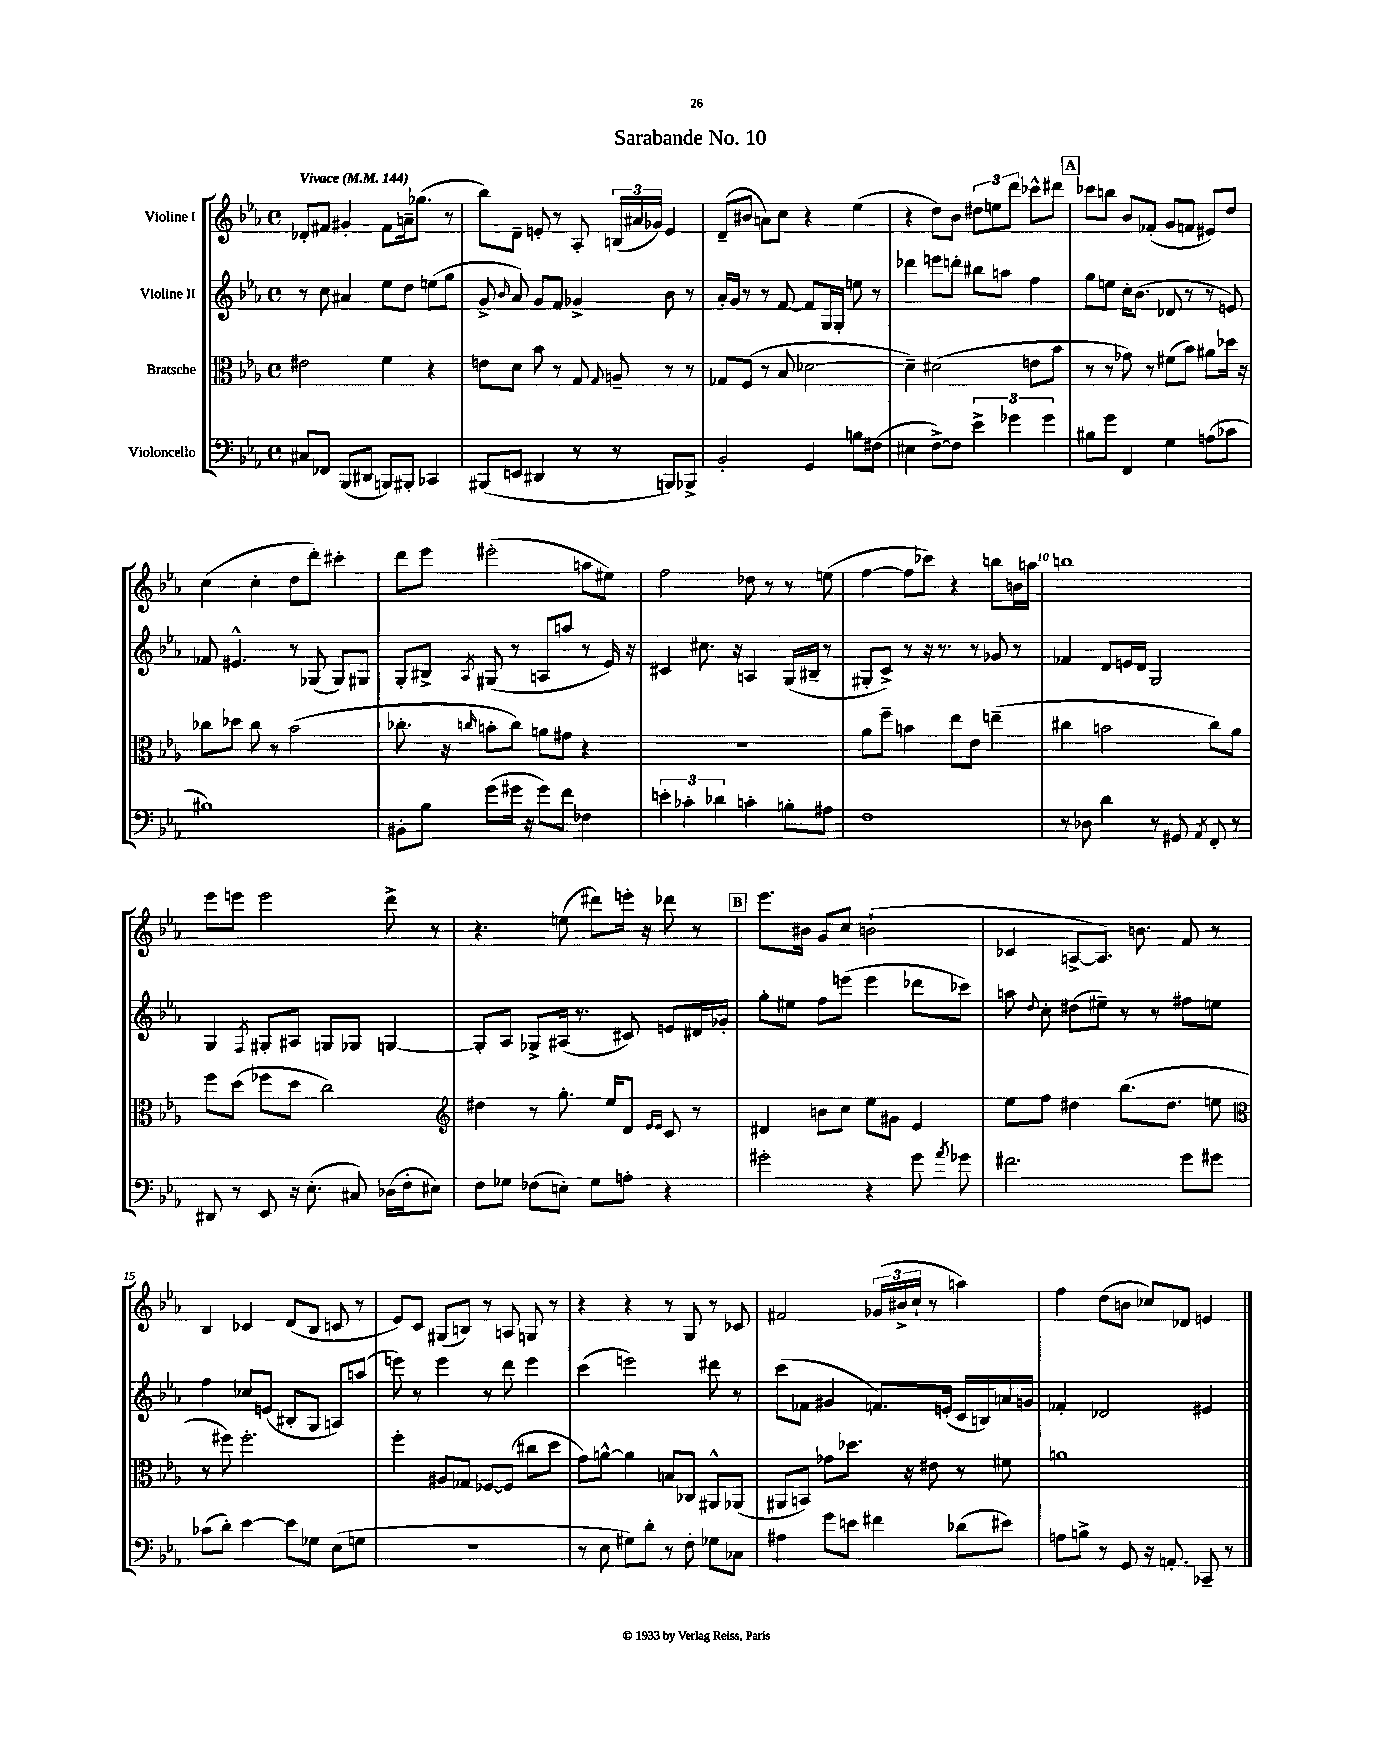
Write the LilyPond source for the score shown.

\header { title = "Sarabande No. 10" }
<<
\new StaffGroup <<
\new Staff = "s0" \with { instrumentName = "Violine I" } {
    \clef treble \key ees \major \defaultTimeSignature \time 4/4 \tempo "Vivace" 4 = 144
    \autoBeamOff des'8[-. fis'8] gis'4-. fis'8[ a'16-- ges''8.]( r8 |
    bes''8[) d'8]-- e'8-. r8 aes8-. \tuplet 3/2 { b16[( ais'16 ges'16]) } e'4 |
    d'8[--( bis'8] a'8[) c''8] r4 ees''4( |
    r4 d''8[) bes'8] \tuplet 3/2 { dis''8[ e''8 d'''8] } ces'''8[-^ dis'''8] |
    \mark \markup { \box "A" } ces'''8[ b''8] bes'8[ fes'8]-.( g'8[ f'8] eis'8[) d''8] |
    c''4( c''4-. d''8[ d'''8]-.) cis'''4-. |
    d'''8[ ees'''8] eis'''2-.( a''8[ eis''8]) |
    f''2 des''8 r8 r8 e''8( |
    f''4~ f''8[ ces'''8]) r4 b''8[ b'16 a''16] |
    b''1 |
    ees'''8[ e'''8] e'''2 d'''8-> r8 |
    r4. e''8( dis'''8[) e'''16]-. r16 des'''8 r8 |
    \mark \markup { \box "B" } ees'''8.[ bis'16] g'8[ c''8] b'2-!( |
    ces'4 a8[~-> a8.]) b'8. f'8 r8 |
    bes4 ces'4 d'8[( bes8] c'8 r8 |
    ees'8[) c'8] gis8[( b8]) r8 a8 g8 r8 |
    r4 r4 r8 g8 r8 ces'8 |
    fis'2 \tuplet 3/2 { ges'16[( bis'16-> c''16]-! } r8 a''4) |
    f''4 d''8[( b'8] ces''8[) des'8] e'4 \bar "|." |
}
\new Staff = "s1" \with { instrumentName = "Violine II" } {
    \clef treble \key ees \major \defaultTimeSignature \time 4/4
    \autoBeamOff r8 c''8 ais'4 ees''8[ d''8] e''8[( g''8] |
    g'8-> \grace { bes'16 } aes'8) g'8[ f'8] ges'4-> bes'8 r8 |
    aes'16[-. g'16] r8 r8 f'8~ f'8[ g16 g16]-. e''8 r8 |
    des'''4 e'''8[ d'''8]-. bis''8[ a''8] f''4 |
    \mark \markup { \box "A" } g''8[ e''8] c''16[-. bes'8.]( des'8 r8 r8 e'8) |
    fes'8 eis'4.-^ r8 ges8( ges8[) gis8] |
    g8[-. bis8]-> \acciaccatura { aes8 } gis8( r8 a8[ a''8] r8 ees'16) r16 |
    cis'4 cis''8. r16 a4 g16[( bis16]-- r8 |
    gis8[-. c'8]->) r8 r16 r8. r8 ges'8 r8 |
    fes'4 d'8[ e'16 d'16] g2 |
    g4 \acciaccatura { f8 } gis8[-. ais8] g8[ ges8] g4~ |
    g8[-. aes8] ges8[-> ais16]( r8. cis'8) e'8[ dis'16 ges'16]-. |
    \mark \markup { \box "B" } g''8[-. eis''8] f''8[ e'''8]( e'''4 des'''8[ ces'''8]) |
    a''8 \appoggiatura { d''8 } c''8-. dis''8[( eis''8]--) r8 r8 fis''8[ e''8] |
    f''4 ces''8[ e'8]( bis8[-. g8] a8[) a''8]( |
    e'''8) r8 e'''4 r8 d'''8 e'''4 |
    c'''4( e'''2) dis'''8 r8 |
    c'''8[( fes'8] gis'4 f'8.[) e'16]-.( c'16[ b16) a'16 g'16] |
    fes'4-. des'2 eis'4 \bar "|." |
}
\new Staff = "s2" \with { instrumentName = "Bratsche" } {
    \clef alto \key ees \major \defaultTimeSignature \time 4/4
    \autoBeamOff eis'2 f'4 r4 |
    e'8[ d'8] bes'8 r8 g8 \appoggiatura { g8 } a8-- r8 r8 |
    ges8[ f8]( r8 bes8 des'2~ |
    des'4--) dis'2( e'8[ bes'8] |
    \mark \markup { \box "A" } r8 r8 ges'8) r8 fis'8[( bes'8]) ais'8[ des''16] r16 |
    ces''8[ des''8] ces''8 r8 bes'2( |
    ces''8.-. r16 \grace { c''16 } b'8[-. c''8]) a'8[ gis'8] r4 |
    R1 |
    aes'8[ f''8]-- b'4 ees''8[ ees'8] e''4--( |
    cis''4 b'2 cis''8[) aes'8] |
    f''8[ d''8]( fes''8[ d''8] c''2) |
    \clef treble dis''4 r8 g''8.-. ees''16[ d'8] \grace { ees'16[ ees'16] } c'8 r8 |
    \mark \markup { \box "B" } dis'4 b'8[ c''8] ees''8[ gis'8] ees'4 |
    ees''8[ f''8] dis''4 bes''8.[( dis''8.] e''8 |
    \clef alto r8 fis''8) fis''2.-. |
    f''4-. ais8[ ges8] fes8[~ fes8]( cis''8[ d''8] |
    g'8[) a'8]~-^ a'4 b8[ ces8] ais,8[-^ aes,8]( |
    ais,8[ b,8]) ges'8[ des''8.] r16 eis'8 r8 fis'8 |
    a'1 \bar "|." |
}
\new Staff = "s3" \with { instrumentName = "Violoncello" } {
    \clef bass \key ees \major \defaultTimeSignature \time 4/4
    \autoBeamOff cis8[ fes,8] bes,,8[( dis,8] b,,8[) bis,,8]-. ces,4 |
    bis,,8[( e,8] dis,4 r8 r8 b,,8[) bes,,8]-> |
    bes,2-. g,4 b8[ fis8]( |
    eis4 f8[~->) f8] \tuplet 3/2 { ees'4-> ges'4 ges'4 } |
    \mark \markup { \box "A" } bis8[ g'8] f,4 g4 a8[( ces'8] |
    bis1) |
    bis,8[-. bes8] g'8[( gis'16] r16 gis'8[) f'8] fes4 |
    \tuplet 3/2 { e'4-. ces'4-. des'4 } c'4-. b8[-. ais8] |
    f1 |
    r8 des8 d'4 r8 gis,8 \acciaccatura { aes,8 } f,8-. r8 |
    dis,8 r8 ees,8 r16 ees8.-.( cis8) des16[( f16-. eis8]) |
    f8[ ges8] fes8[( e8]-.) ges8[ a8]-. r4 |
    \mark \markup { \box "B" } gis'2-. r4 gis'8 \acciaccatura { aes'8 } ges'8 |
    fis'2. g'8[ gis'8] |
    ces'8[( d'8]-.) ees'4~ ees'8[ ges8] ees8[( g8] |
    r1 |
    r8 ees8 gis8[) d'8]-. r8 f8-. ges8[ ces8] |
    ais4 g'8[ e'8] fis'4 des'8[( eis'8]) |
    a8[ b8]-> r8 g,8 r16 a,8.-. ces,8-- r8 \bar "|." |
}
>>
>>
\layout { \context { \Score \override BarNumber.break-visibility = ##(#f #t #t) barNumberVisibility = #(every-nth-bar-number-visible 5) } }
